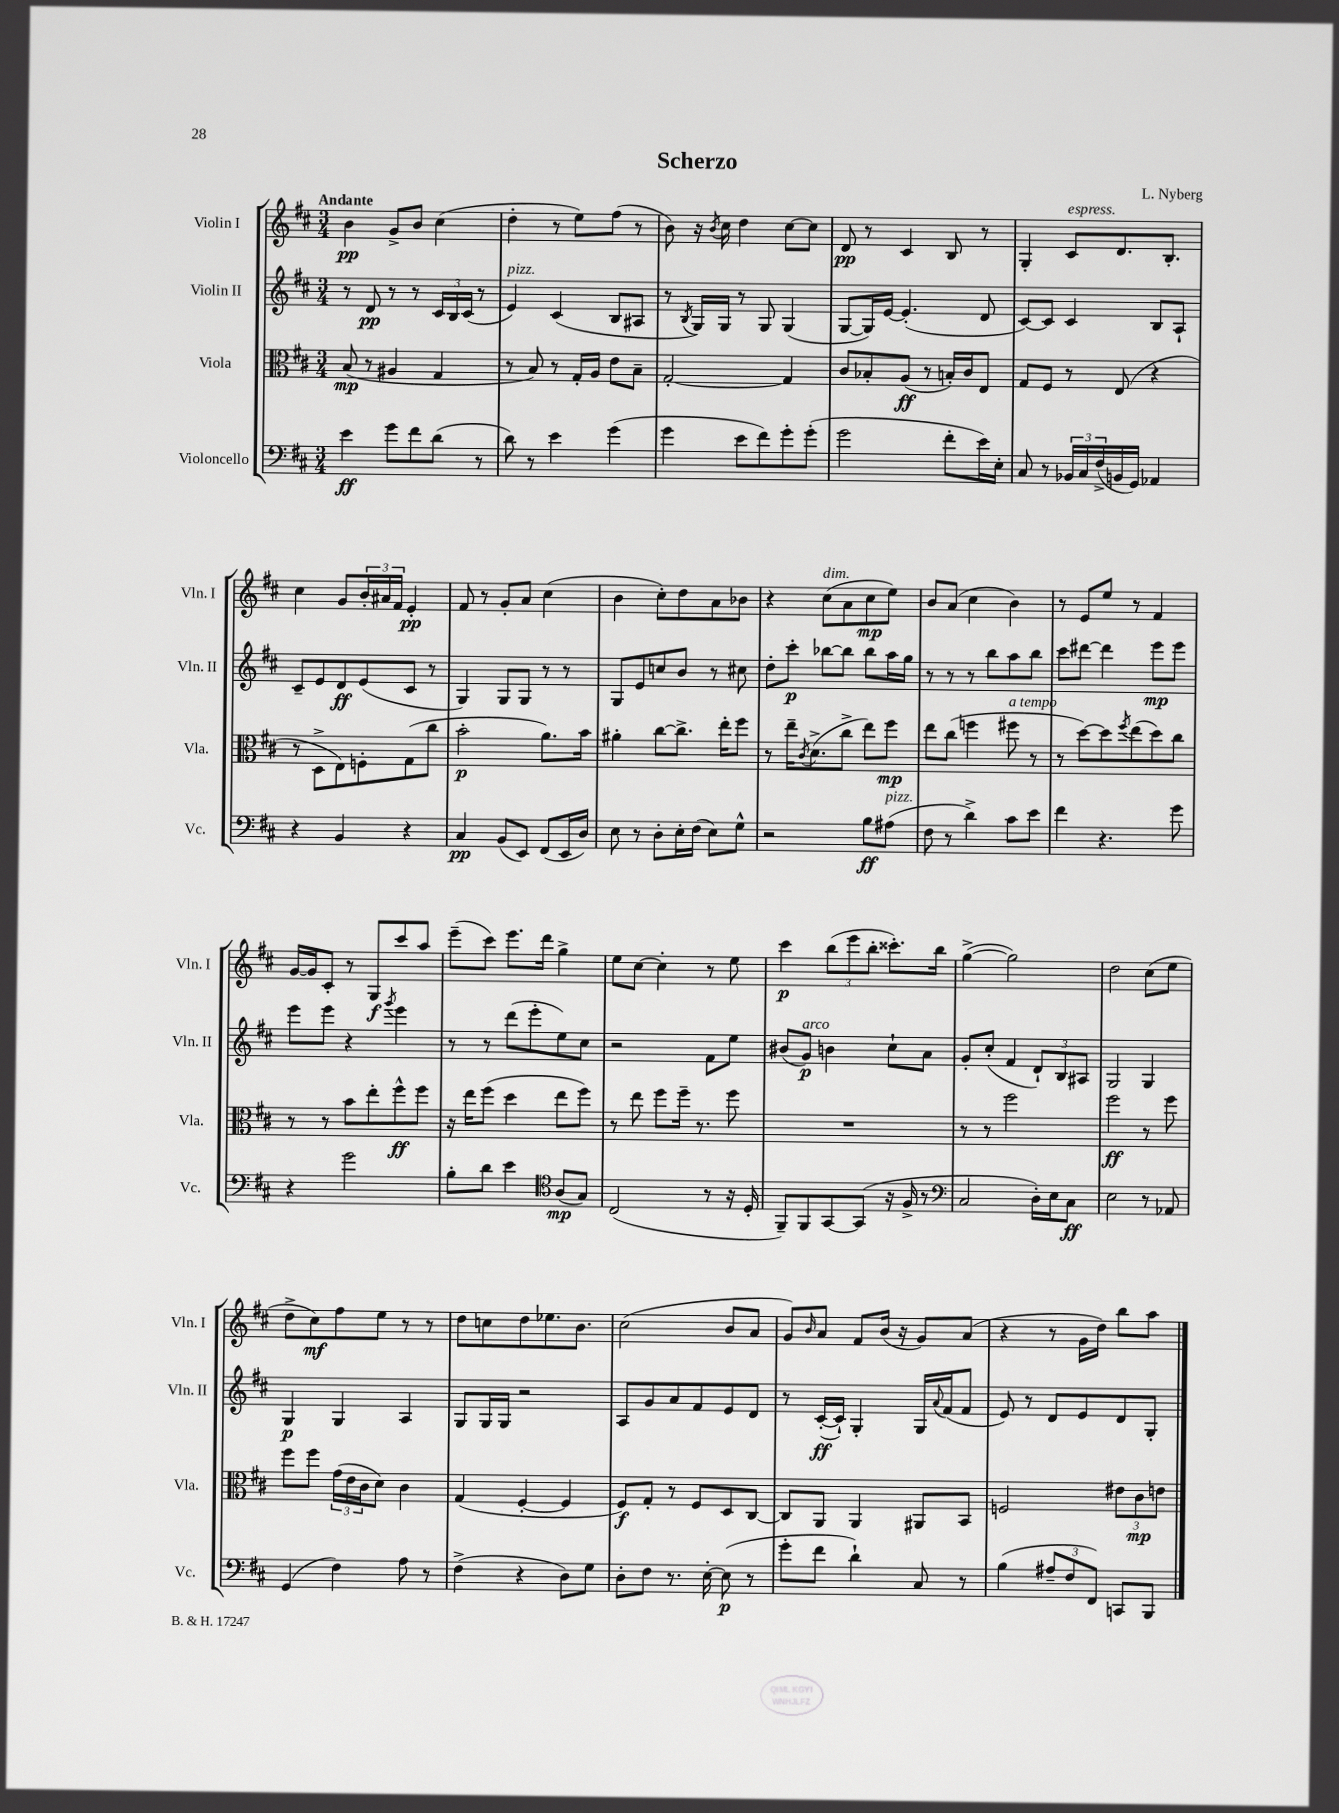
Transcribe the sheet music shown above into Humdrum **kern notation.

**kern	**kern	**kern	**kern
*staff4	*staff3	*staff2	*staff1
*clefF4	*clefC3	*clefG2	*clefG2
*k[f#c#]	*k[f#c#]	*k[f#c#]	*k[f#c#]
*M3/4	*M3/4	*M3/4	*M3/4
4e	(8B	8r	4b
.	8r	8d	.
8g	4A#	8r	8g^
8f#	.	8r	8b
(8d	4G	24c#	(4cc#
.	.	24B	.
.	.	(24c#	.
8r	.	8r	.
=	=	=	=
8d)	8r	4e)	4dd'
8r	8B)	.	.
4e	8r	(4c#	8r
.	16G'	.	8ee)
.	16A	.	.
(4g	8e	8B	(8ff#
.	8B~	8A#	8r
=	=	=	=
4g	[2G'	8r	8b)
.	.	8qB	.
.	.	16G)	16r
.	.	.	8qb
.	.	16G	16cc#
8e	.	8r	4dd
8f#)	.	8G	.
8g'	4G]	(4G	[8cc#
(8g'	.	.	8cc#]
=	=	=	=
2g	8c#	[8G	8d
.	8B-'	16G])	8r
.	.	[16e	.
.	(8A	(4.e']	4c#
.	8r	.	.
8f#'	16B')	.	8B
.	16c#	.	.
16e)	8E	8d	8r
16E'	.	.	.
=	=	=	=
8C#	8G	[8c#)	4G'
8r	8F#	8c#]	.
24BB-	8r	4c#	8c#
24C#	.	.	.
(24F#^	.	.	.
16BB	(8E	.	8.d
16GG)	.	.	.
4AA-	4r	8B	.
.	.	.	8.B'
.	.	8A`	.
=	=	=	=
4r	8r	8c#~	4cc#
.	8D^	8e	.
4BB	8E)	8d	8g
.	8F'	(8e	24b'
.	.	.	24a#
.	.	.	24f#
4r	(8G	8c#	4e'
.	8cc#	8r	.
=	=	=	=
4C#	2b'	4G)	8f#
.	.	.	8r
(8BB	.	8G	8g'
8EE)	.	8G	8a
(8FF#	8.a)	8r	(4cc#
16EE	.	8r	.
16D)	16b	.	.
=	=	=	=
8E	4a#'	8G	4b
8r	.	8e	.
8D'	[8cc#	8cc	8cc#')
16E'	8.cc#^]	8b	8dd
(16F#	.	.	.
8E)	.	8r	8a
.	16ee'	.	.
8G^^	8ff#	8cc#	8b-
=	=	=	=
2r	8r	8dd'	4r
.	16ee~	8ccc#'	.
.	8qc#	.	.
.	(8.d^	.	.
.	.	[8bb-	(8cc#
.	8cc#^	8bb-]	8a
8B	8ee)	8bb-	8cc#
(8A#	8ff#	16aa	8ee)
.	.	16gg	.
=	=	=	=
8F#	8ee	8r	8b
8r	(8cc#	8r	(8a
4d^)	4ff	8r	4cc#
.	.	8bb	.
8c#	8ff#	8aa	4b)
8e	8r	8bb	.
=	=	=	=
4f#	8r	8ccc#	8r
.	[8dd)	[8ddd#	8e
4.r	8dd]	4ddd#]	8ee
.	8qff#	.	.
.	(8ee	.	8r
.	8dd)	8eee	4f#
8g	8cc#	8eee	.
=	=	=	=
4r	8r	8eee	[16g
.	.	.	16g]
.	8r	8eee	8c#'
2g	8b	4r	8r
.	8ee'	.	8G
.	.	8qggg	.
.	8ff#^^	4eee	8ccc#
.	8ff#	.	8aa
=	=	=	=
8B'	16r	8r	(8eee~
.	16ee	.	.
8d	(8ff#	8r	8ccc#)
4e	4dd	(8ddd	8.eee
.	.	8eee'	.
.	.	.	16ddd
*clefC4	*	*	*
(8A	8ee	8ee)	4gg^
8G)	8ff#)	8cc#	.
=	=	=	=
(2C#	8r	2r	8ee
.	8ee	.	[8cc#
.	8ff#	.	4cc#']
.	16ff#~	.	.
.	8.r	.	.
8r	.	8f#	8r
16r	8ff#	8ee	8ee
16D'	.	.	.
=	=	=	=
8FF#~)	2.r	(8b#	4ccc#
8FF#	.	8g)	.
[8GG	.	4b	(12bb
.	.	.	12eee
(8GG]	.	.	.
.	.	.	12bb'
16r	.	8cc#`	8.ccc##')
16F#^	.	.	.
8r	.	8a	.
.	.	.	16bb
=	=	=	=
*clefF4	*	*	*
2C#	8r	8g'	([4gg^
.	8r	(8cc#'	.
.	2ff#	4f#	2gg])
16D')	.	12d`)	.
16E	.	.	.
.	.	12B	.
8C#	.	.	.
.	.	12A#	.
=	=	=	=
2E	2ff#	2G	2dd
8r	8r	4G	(8cc#
8AA-	8ff#	.	8ee
=	=	=	=
(4GG	8ff#	4G	8dd^
.	8ff#	.	8cc#)
4F#)	(24g	4G	8ff#
.	24e	.	.
.	24c#	.	.
.	8d)	.	8ee
8A	4c#	4A	8r
8r	.	.	8r
=	=	=	=
(4F#^	(4G	8G	8dd
.	.	16G	8cc
.	.	16G	.
4r	[4F#'	2r	8dd
.	.	.	8.ee-
8D)	4F#]	.	.
.	.	.	8.b
8G	.	.	.
=	=	=	=
8D'	8F#)	8A	(2cc#
8F#	8G'	8g	.
8.r	8r	8a	.
.	8F#	8f#	.
[16E'	.	.	.
(8E]	8D	8e	8b
8r	[8C#	8d	8a
=	=	=	=
8g'	8C#]	8r	8g)
.	.	.	16qqb
8f#	8AA	([16c#'	8a
.	.	16c#`])	.
4d`)	4AA	4G'	8f#
.	.	.	(16b
.	.	.	16r
8C#	8AA#	16G	8g)
.	.	8qqa	.
.	.	(16f#	.
8r	8BB	8f#	(8a
=	=	=	=
(4B	2F	8e)	4r
.	.	8r	.
12A#~	.	8d	8r
12F#	.	.	.
.	.	8e	16g
12FF#)	.	.	.
.	.	.	16dd)
8CC	12e#	8d	8bb
.	12c#	.	.
8BBB	.	8G'	8aa
.	12e	.	.
==	==	==	==
*-	*-	*-	*-
